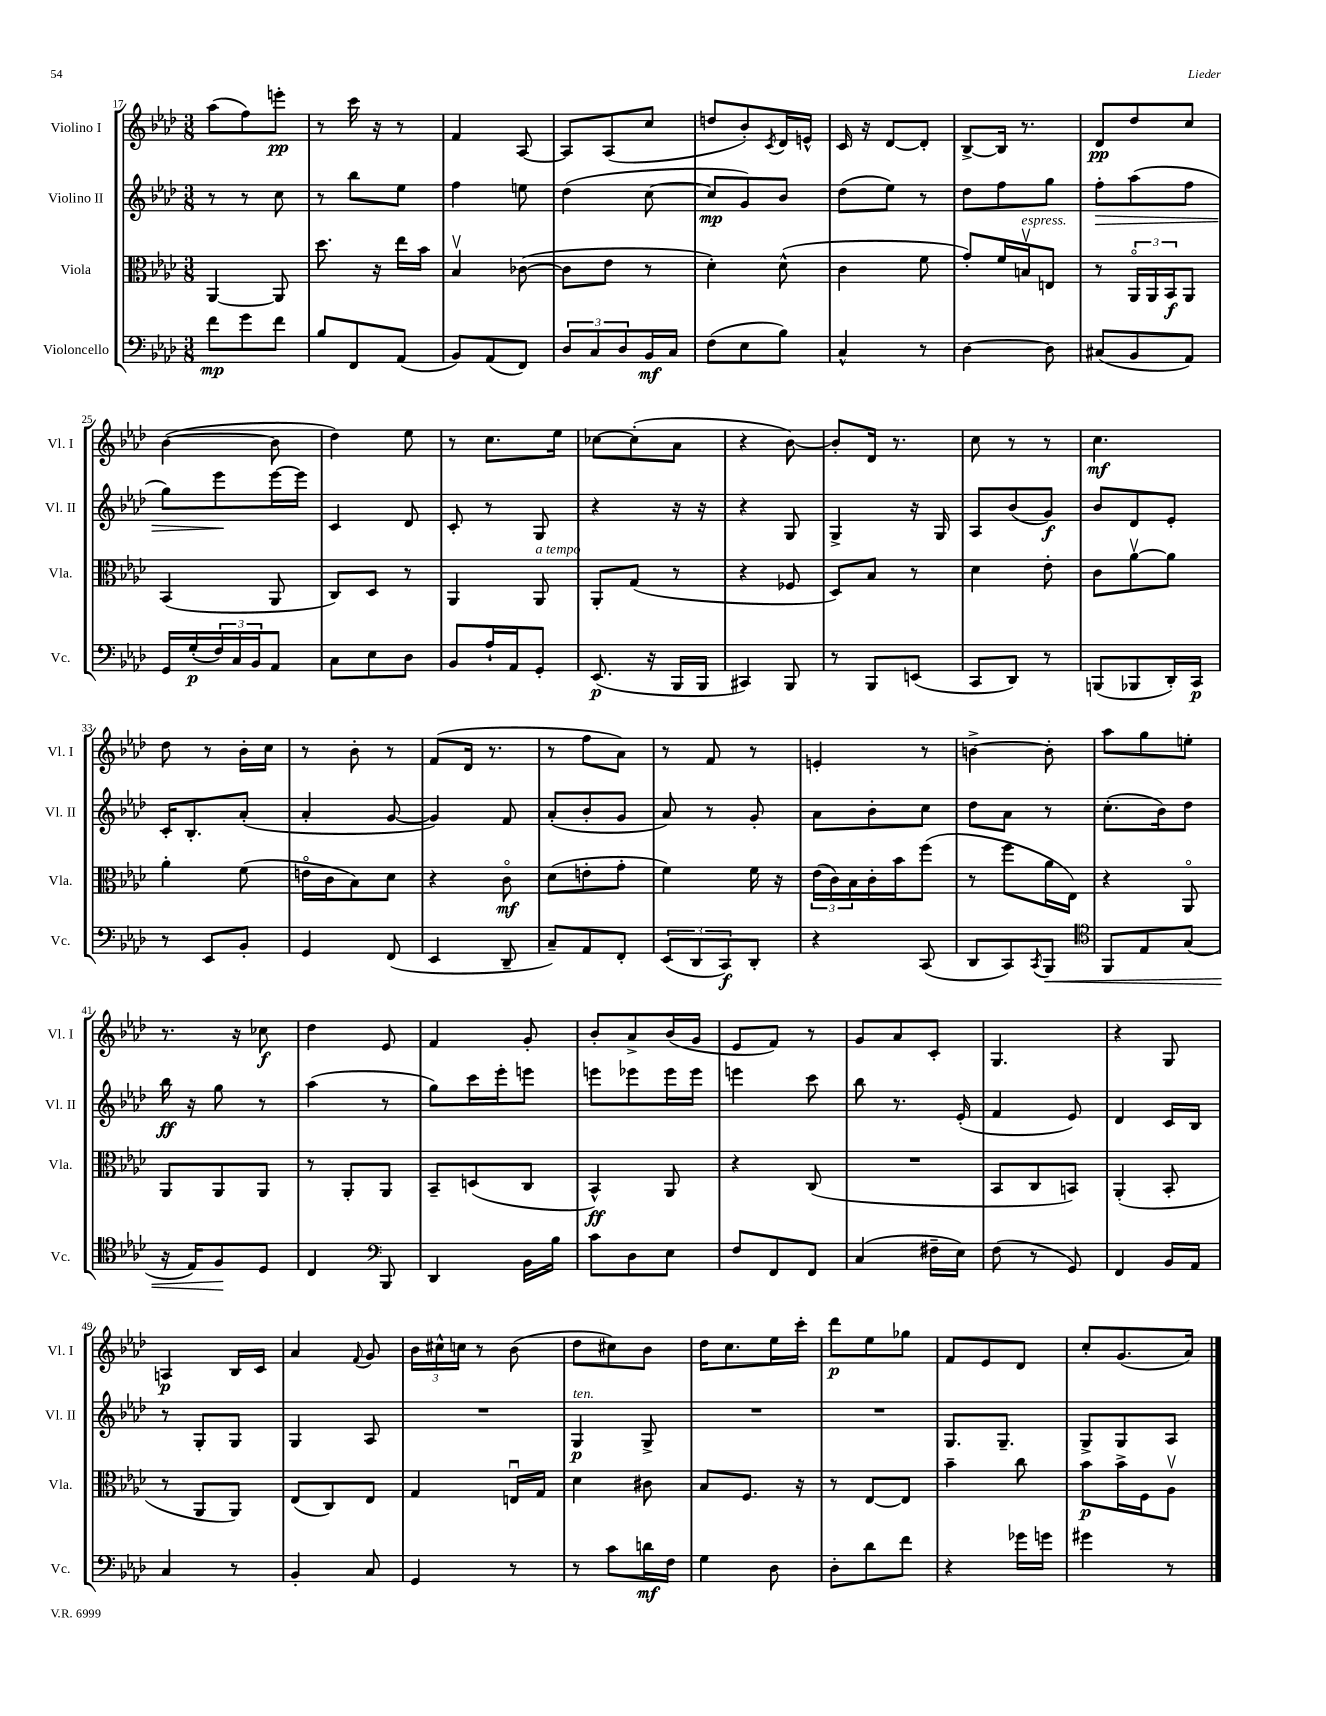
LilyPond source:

<<
\new StaffGroup <<
\new Staff = "s0" \with { instrumentName = "Violino I" shortInstrumentName = "Vl. I" } {
    \clef treble \key aes \major \numericTimeSignature \time 3/8
    aes''8( f''8) e'''8-.\pp |
    r8 c'''16 r16 r8 |
    f'4 aes8~ |
    aes8 aes8( c''8 |
    d''8 bes'8-.) \acciaccatura { c'8 } des'16 e'16-^ |
    c'16 r16 des'8~ des'8-. |
    bes8~-> bes16 r8. |
    des'8\pp des''8 c''8 |
    bes'4~( bes'8 |
    des''4) ees''8 |
    r8 c''8. ees''16 |
    ces''8~ ces''8-.( aes'8 |
    r4 bes'8~) |
    bes'8-. des'16 r8. |
    c''8 r8 r8 |
    c''4.\mf |
    des''8 r8 bes'16-. c''16 |
    r8 bes'8-. r8 |
    f'8( des'16 r8. |
    r8 f''8 aes'8) |
    r8 f'8 r8 |
    e'4-. r8 |
    b'4~-> b'8-. |
    aes''8 g''8 e''8-. |
    r8. r16 ces''8\f |
    des''4 ees'8 |
    f'4 g'8-. |
    bes'8-. aes'8-> bes'16( g'16 |
    ees'8 f'8) r8 |
    g'8 aes'8 c'8-. |
    g4. |
    r4 g8 |
    a4\p bes16 c'16 |
    aes'4 \appoggiatura { f'8 } g'8 |
    \tuplet 3/2 { bes'16 cis''16-^ c''16 } r8 bes'8( |
    des''8 cis''8) bes'8 |
    des''16 c''8. ees''16 c'''16-. |
    des'''8\p ees''8 ges''8 |
    f'8 ees'8 des'8 |
    c''8-. g'8.( aes'16) \bar "|." |
}
\new Staff = "s1" \with { instrumentName = "Violino II" shortInstrumentName = "Vl. II" } {
    \clef treble \key aes \major \numericTimeSignature \time 3/8
    r8 r8 c''8 |
    r8 bes''8 ees''8 |
    f''4 e''8 |
    des''4( c''8~ |
    c''8\mp g'8) bes'8 |
    des''8( ees''8) r8 |
    des''8 f''8 g''8 |
    f''8-.\> aes''8( f''8 |
    g''8) ees'''8\! ees'''16~ ees'''16 |
    c'4 des'8 |
    c'8-. r8 g8 |
    r4 r16 r16 |
    r4 g8 |
    g4-> r16 g16 |
    aes8 bes'8( g'8\f) |
    bes'8 des'8 ees'8-. |
    c'16-. bes8.-. aes'8-.( |
    aes'4-. g'8~ |
    g'4) f'8 |
    aes'8-.( bes'8-. g'8 |
    aes'8) r8 g'8-. |
    aes'8 bes'8-. c''8 |
    des''8 aes'8 r8 |
    c''8.-.( bes'16) des''8 |
    bes''16\ff r16 g''8 r8 |
    aes''4( r8 |
    g''8) c'''16 ees'''16-. e'''8 |
    e'''8 ees'''8 ees'''16 ees'''16 |
    e'''4 c'''8 |
    bes''8 r8. ees'16-.( |
    f'4 ees'8) |
    des'4 c'16 bes16 |
    r8 g8-. g8 |
    g4 aes8 |
    R4. |
    g4\p^\markup { \italic "ten." } g8-> |
    R4. |
    R4. |
    g8. g8.-- |
    g8-> g8 aes8 \bar "|." |
}
\new Staff = "s2" \with { instrumentName = "Viola" shortInstrumentName = "Vla." } {
    \clef alto \key aes \major \numericTimeSignature \time 3/8
    aes,4~ aes,8 |
    des''8. r16 ees''16 bes'16 |
    bes4\upbow ces'8~( |
    ces'8 ees'8 r8 |
    des'4-.) des'8-^( |
    c'4 f'8 |
    g'8-.) f'16 b16\upbow^\markup { \italic "espress." } e8 |
    r8 \tuplet 3/2 { aes,16\flageolet aes,16 bes,16\f } aes,8 |
    bes,4( aes,8 |
    c8) des8 r8 |
    aes,4 aes,8^\markup { \italic "a tempo" } |
    aes,8-. g8( r8 |
    r4 fes8 |
    des8) bes8 r8 |
    des'4 ees'8-. |
    c'8 aes'8~\upbow aes'8 |
    aes'4-. f'8( |
    e'16\flageolet c'16 bes8) des'8 |
    r4 c'8\flageolet\mf |
    des'8( e'8-. g'8-. |
    f'4) f'16 r16 |
    \tuplet 3/2 { ees'16( c'16) bes16 } c'16-. bes'16 f''8( |
    r8 f''8 aes'16 ees16) |
    r4 aes,8\flageolet |
    aes,8 aes,8 aes,8 |
    r8 aes,8-. aes,8 |
    bes,8-- d8( c8 |
    bes,4-^\ff) aes,8 |
    r4 c8( |
    R4. |
    bes,8 c8 b,8) |
    aes,4-.( bes,8-. |
    r8 aes,8 aes,8) |
    ees8( c8) ees8 |
    g4 e16\downbow g16 |
    des'4 cis'8 |
    bes8 f8. r16 |
    r8 ees8~ ees8 |
    bes'4-- c''8 |
    bes'8\p bes'16-> f16 aes8\upbow \bar "|." |
}
\new Staff = "s3" \with { instrumentName = "Violoncello" shortInstrumentName = "Vc." } {
    \clef bass \key aes \major \numericTimeSignature \time 3/8
    f'8\mp g'8 f'8 |
    bes8 f,8 aes,8( |
    bes,8) aes,8( f,8) |
    \tuplet 3/2 { des8 c8 des8 } bes,16\mf c16 |
    f8( ees8 bes8) |
    c4-^ r8 |
    des4~ des8 |
    cis8( bes,8 aes,8) |
    g,16 g16-.\p( \tuplet 3/2 { f16) c16 bes,16 } aes,8 |
    c8 ees8 des8 |
    bes,8 aes16-! aes,16 g,8-. |
    ees,8.\p( r16 bes,,16 bes,,16 |
    cis,4) bes,,8 |
    r8 bes,,8 e,8( |
    c,8 des,8) r8 |
    b,,8( bes,,8 des,16-.) c,16\p |
    r8 ees,8 bes,8-. |
    g,4 f,8( |
    ees,4 des,8-- |
    c8--) aes,8 f,8-. |
    \tuplet 3/2 { ees,8( des,8 c,8\f) } des,8-. |
    r4 c,8( |
    des,8 c,8) \acciaccatura { c,8 } bes,,8\< |
    \clef tenor f,8 ees8 g8( |
    r16 ees16) f8\! des8 |
    c4 \clef bass bes,,8 |
    des,4 bes,16 bes16 |
    c'8 des8 ees8 |
    f8 f,8 f,8 |
    c4( fis16-- ees16) |
    f8( r8 g,8) |
    f,4 bes,16 aes,16 |
    c4 r8 |
    bes,4-. c8 |
    g,4 r8 |
    r8 c'8 d'16\mf f16 |
    g4 des8 |
    des8-. des'8 f'8 |
    r4 ges'16 g'16 |
    gis'4 r8 \bar "|." |
}
>>
>>
\layout { \context { \Score currentBarNumber = #17 } }
